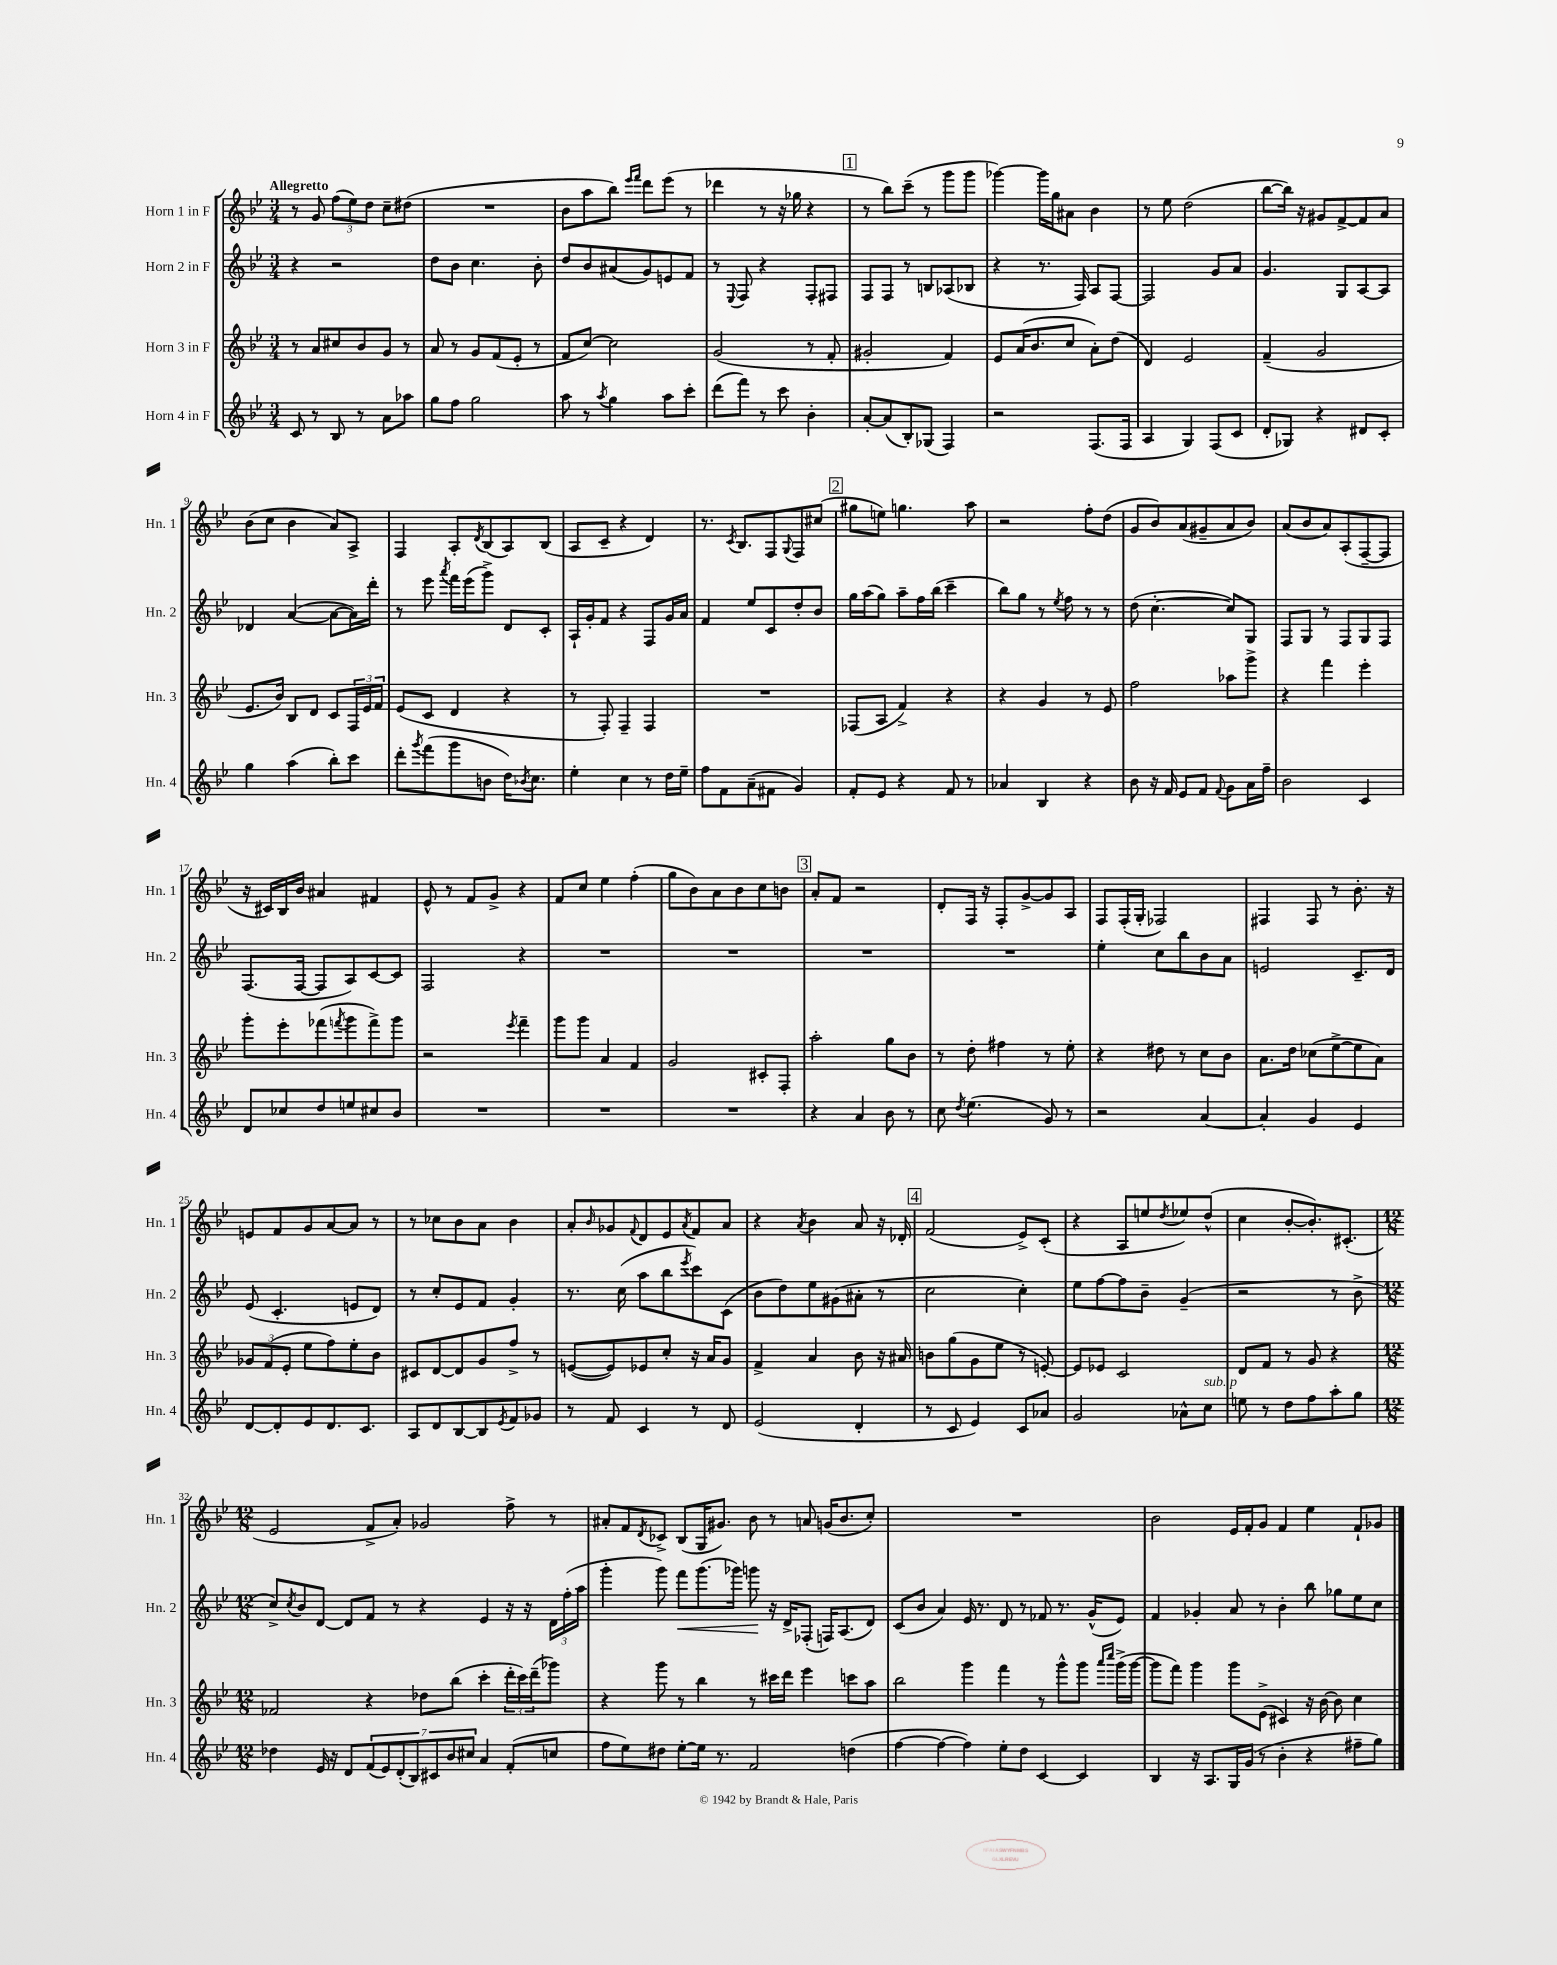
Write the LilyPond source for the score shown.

<<
\new StaffGroup <<
\new Staff = "s0" \with { instrumentName = "Horn 1 in F" shortInstrumentName = "Hn. 1" } {
    \clef treble \key bes \major \numericTimeSignature \time 3/4 \tempo "Allegretto"
    r8 g'8 \tuplet 3/2 { f''8( ees''8) d''8 } c''8-- dis''8( |
    R2. |
    bes'8 a''8 bes''8) \grace { ees'''16 f'''16 } d'''8 ees'''8( r8 |
    des'''4 r8 r16 ges''16 r4 |
    \mark \markup { \box "1" } r8 bes''8) c'''8--( r8 g'''8 g'''8 |
    ges'''4~) ges'''16 g''16 ais'8 bes'4 |
    r8 ees''8 d''2( |
    bes''8~ bes''16) r16 gis'8 f'8~-> f'8 a'8 |
    bes'8( c''8 bes'4 a'8) a8-> |
    f4 a8-. \acciaccatura { d'8 } bes8( a8) bes8( |
    a8 c'8-- r4 d'4) |
    r8. \acciaccatura { c'8 } bes8. f8 \appoggiatura { g8 } f8 cis''8( |
    \mark \markup { \box "2" } gis''8 e''8) g''4. a''8 |
    r2 f''8-. d''8( |
    g'8 bes'8) a'8( gis'8-- a'8 bes'8) |
    a'8( bes'8 a'8) a8-.( f8~-- f8 |
    r16 cis'16) bes16 bes'16 ais'4 fis'4 |
    ees'8-^ r8 f'8 g'8-> r4 |
    f'8 c''8 ees''4 f''4-.( |
    g''8 bes'8) a'8 bes'8 c''8 b'8 |
    \mark \markup { \box "3" } a'8-. f'8 r2 |
    d'8-. f16 r16 f8-. g'8~-> g'8 a8 |
    f8 f16-.( g16-. fes2) |
    fis4 fis8 r8 bes'8.-. r16 |
    e'8 f'8 g'8 a'8~ a'8 r8 |
    r8 ces''8 bes'8 a'8 bes'4 |
    a'8-. \grace { bes'16 } ges'8 \appoggiatura { f'8 } d'8 ees'8 \acciaccatura { a'8 } f'8 a'8 |
    r4 \acciaccatura { a'8 } bes'4 a'8 r16 des'16-. |
    \mark \markup { \box "4" } f'2( ees'8->) c'8-.( |
    r4 a8 e''8 \acciaccatura { d''8 } ees''8) d''8-^( |
    c''4 bes'8~-. bes'8.-.) cis'8.-.( |
    \numericTimeSignature \time 12/8 ees'2 f'8-> a'8-.) ges'2 f''8-> r8 |
    ais'8-. f'8 \acciaccatura { d'8 } ces'8-> bes8( g16 gis'8.) bes'8 r8 a'8 g'16( bes'8. c''8-.) |
    R1. |
    bes'2 ees'16 f'16-. g'8 f'4 ees''4 f'8-! ges'8 \bar "|." |
}
\new Staff = "s1" \with { instrumentName = "Horn 2 in F" shortInstrumentName = "Hn. 2" } {
    \clef treble \key bes \major \numericTimeSignature \time 3/4
    r4 r2 |
    d''8 bes'8 c''4. bes'8-. |
    d''8 bes'8 ais'8( g'8) e'8 f'8 |
    r8 \appoggiatura { ees8 } f8 r4 f8-. fis8 |
    \mark \markup { \box "1" } f8 f8 r8 b8 aes8( bes8 |
    r4 r8. f16) a8 f8~ |
    f2 g'8 a'8 |
    g'4. g8 a8~ a8 |
    des'4 a'4~( a'8~ a'16) d'''16-. |
    r8 ees'''8 \acciaccatura { a'''8 } f'''16 ees'''16( g'''8->) d'8 c'8-. |
    a16-! g'16-. f'8 r4 f8 g'16 a'16 |
    f'4 ees''8 c'8 d''8-. bes'8 |
    \mark \markup { \box "2" } g''16 a''16( g''8) a''8-- f''16 bes''16( c'''4-- |
    bes''8) g''8 r8 \acciaccatura { ees''8 } f''8 r8 r8 |
    d''8( c''4.~-. c''8) g8 |
    f8 g8 r8 f8 g8 f8 |
    f8.( f16~ f8 a8) c'8~ c'8 |
    f2 r4 |
    R2. |
    R2. |
    \mark \markup { \box "3" } R2. |
    R2. |
    ees''4-. c''8 bes''8 bes'8 a'8 |
    e'2 c'8.-- d'16 |
    ees'8( c'4.-. e'8 d'8) |
    r8 c''8-. ees'8 f'8 g'4-. |
    r8. c''16( a''8 bes''8 \acciaccatura { ees'''8 } c'''8) c'8( |
    bes'8 d''8) ees''8 gis'8( ais'8-. r8 |
    \mark \markup { \box "4" } c''2 c''4-.) |
    ees''8 f''8~ f''8 bes'8-- g'4--( |
    r2 r8 bes'8-> |
    \numericTimeSignature \time 12/8 c''8->) \acciaccatura { c''8 } bes'8 d'8~ d'8 f'8 r8 r4 ees'4 r16 r16 \tuplet 3/2 { d'16 f''16-.( a''16 } |
    g'''4-. g'''8) f'''8\< g'''8.( ges'''16) g'''8\! r16 d'16-> fes8-.( f16) a8.( d'8) |
    c'8( bes'8 a'4) ees'16 r8. d'8 r8 fes'8 r8. g'16-^( ees'8) |
    f'4 ges'4-. a'8 r8 bes'4-. bes''8 ges''8 ees''8 c''8 \bar "|." |
}
\new Staff = "s2" \with { instrumentName = "Horn 3 in F" shortInstrumentName = "Hn. 3" } {
    \clef treble \key bes \major \numericTimeSignature \time 3/4
    r8 a'8 cis''8 bes'8 g'8 r8 |
    a'8 r8 g'8 f'8( ees'8-. r8 |
    f'8 c''8~) c''2 |
    g'2( r8 f'8-. |
    \mark \markup { \box "1" } gis'2-. f'4) |
    ees'8 a'16( bes'8. c''8 a'8-.) d''8( |
    d'4) ees'2 |
    f'4--( g'2 |
    ees'8. bes'16) bes8 d'8 c'8 \tuplet 3/2 { f16 ees'16 f'16 } |
    ees'8( c'8 d'4 r4 |
    r8 f8-.) f4-- f4 |
    R2. |
    \mark \markup { \box "2" } fes8( a8 f'4->) r4 |
    r4 g'4 r8 ees'8 |
    f''2 aes''8 g'''8-> |
    r4 f'''4 ees'''4-. |
    g'''8-. ees'''8-. fes'''8( \acciaccatura { f'''8 } g'''8 f'''8->) g'''8 |
    r2 \acciaccatura { ees'''8 } f'''4-- |
    g'''8 g'''8 a'4 f'4 |
    g'2 cis'8-. f8-. |
    \mark \markup { \box "3" } a''2-. g''8 bes'8 |
    r8 d''8-. fis''4 r8 ees''8-. |
    r4 dis''8 r8 c''8 bes'8 |
    a'8. d''16 ces''8( ees''8~-> ees''8 a'8) |
    \tuplet 3/2 { ges'8 f'8( ees'8-. } ees''8 f''8) ees''8-. bes'8 |
    cis'8 d'8~ d'8 g'8 f''8-> r8 |
    e'8~( e'8) ees'8 c''8-. r16 a'16 g'8 |
    f'4-> a'4 bes'8 r16 ais'16 |
    \mark \markup { \box "4" } b'8 g''8( g'8 ees''8 r8 e'8~-.) |
    e'8 ees'8 c'2 |
    d'8 f'8 r8 g'8 r4 |
    \numericTimeSignature \time 12/8 fes'2 r4 des''8 bes''8( c'''4-. \tuplet 3/2 { d'''16-. c'''16) d'''16--( } ges'''8) |
    r4 g'''8 r8 bes''4 r8 cis'''16 d'''16 ees'''4 c'''8 a''8 |
    bes''2 g'''4 f'''4 r8 g'''8-^ g'''8 \grace { a'''16 c''''16 } g'''16->( g'''16~ |
    g'''8 f'''8) g'''4 g'''8 ees'8->( cis'4) r16 bes'16~ bes'8 c''4 \bar "|." |
}
\new Staff = "s3" \with { instrumentName = "Horn 4 in F" shortInstrumentName = "Hn. 4" } {
    \clef treble \key bes \major \numericTimeSignature \time 3/4
    c'8 r8 bes8 r8 a'8 aes''8 |
    g''8 f''8 g''2 |
    a''8 r8 \acciaccatura { a''8 } g''4 a''8 c'''8-. |
    d'''8( f'''8) r8 c'''8 bes'4-. |
    \mark \markup { \box "1" } a'8~-. a'8( bes8-.) ges8( f4) |
    r2 f8.( f16 |
    a4 g4) f8( c'8 |
    d'8-. ges8) r4 dis'8 c'8-. |
    g''4 a''4( bes''8-.) c'''8 |
    d'''8-. \acciaccatura { g'''8 } f'''8( g'''8 b'8 d''16) \acciaccatura { bes'8 } c''8. |
    ees''4-. c''4 r8 d''16 ees''16-- |
    f''8 f'8 a'8--( fis'8 g'4) |
    \mark \markup { \box "2" } f'8-. ees'8 r4 f'8 r8 |
    aes'4 bes4 r4 |
    bes'8 r16 f'16 ees'8 f'8 \appoggiatura { f'8 } g'8 a'16 f''16-- |
    bes'2 c'4 |
    d'8 ces''8 d''8 e''8 cis''8 bes'8 |
    R2. |
    R2. |
    R2. |
    \mark \markup { \box "3" } r4 a'4 bes'8 r8 |
    c''8 \acciaccatura { d''8 } ees''4.( g'8) r8 |
    r2 a'4~ |
    a'4-. g'4 ees'4 |
    d'8~ d'8-. ees'8 d'8. c'8. |
    a8 d'8 bes8~ bes8 \acciaccatura { ees'8 } f'8 ges'8 |
    r8 f'8 c'4 r8 d'8 |
    ees'2( d'4-. |
    \mark \markup { \box "4" } r8 c'8 ees'4) c'8 aes'8 |
    g'2 aes'8-^ c''8^\markup { \italic "sub. p" } |
    e''8 r8 d''8 f''8 a''8-. g''8 |
    \numericTimeSignature \time 12/8 des''4 ees'16 r16 d'8 \tuplet 7/4 { f'8( ees'8) d'8-.( bes8) cis'8 bes'8 cis''8 } a'4 f'8-.( c''8 |
    f''8 ees''8) dis''8 ees''8~-. ees''16 r8. f'2 d''4( |
    f''4~ f''4~ f''4) ees''8-. d''8 c'4~ c'4 |
    bes4 r16 a8. g16 g'16( r8 bes'4-. r4 fis''8-- g''8) \bar "|." |
}
>>
>>
